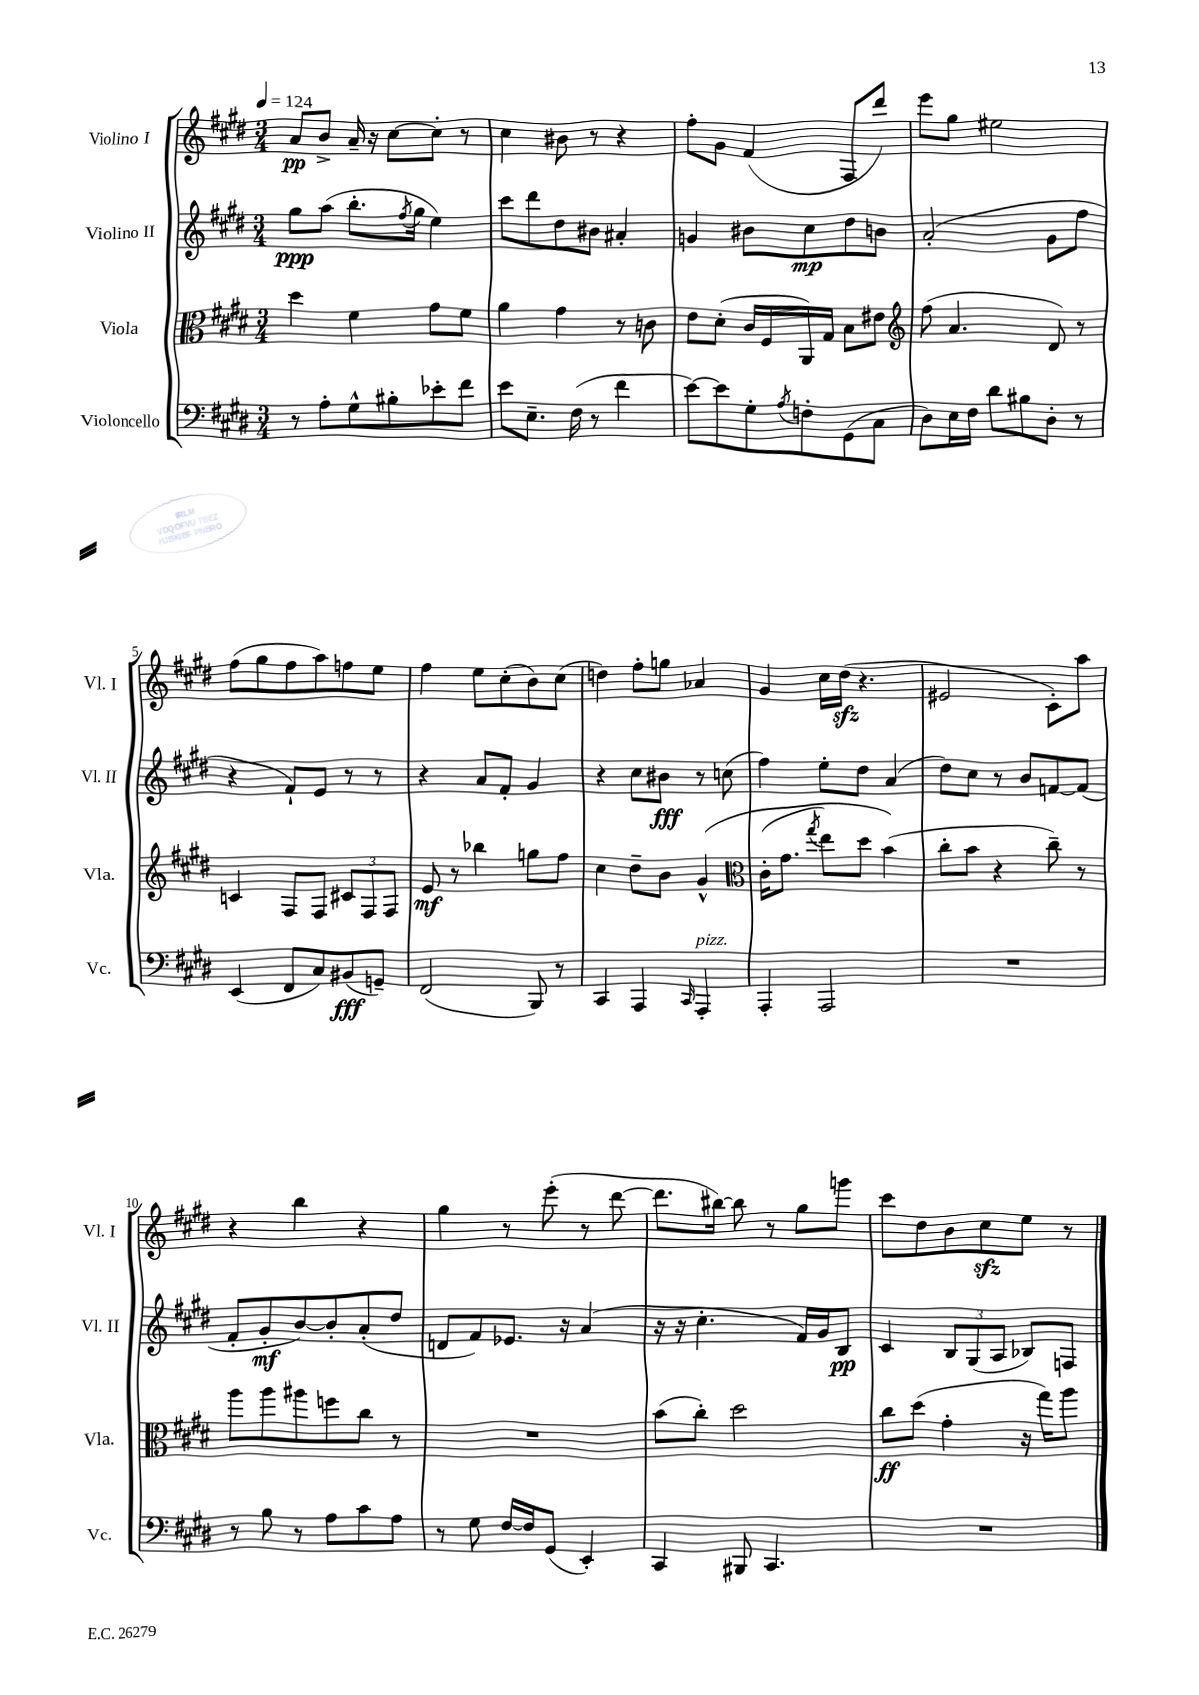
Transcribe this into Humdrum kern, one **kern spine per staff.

**kern	**kern	**kern	**kern
*staff4	*staff3	*staff2	*staff1
*clefF4	*clefC3	*clefG2	*clefG2
*k[f#c#g#d#]	*k[f#c#g#d#]	*k[f#c#g#d#]	*k[f#c#g#d#]
*M3/4	*M3/4	*M3/4	*M3/4
*MM124	*MM124	*MM124	*MM124
8r	4dd#\	8gg#\L	8a/L
8A'\L	.	(8aa\J	8b^/J
8G#^^\	4f#\	8.bb'\L	16a~/
.	.	.	16r
8B#'\	.	.	[8cc#\L
.	.	8qff#/	.
.	.	16gg#\Jk	.
8e-'\	8g#\L	4ee\)	8cc#'\]J
8f#\J	8f#\J	.	8r
=	=	=	=
8e\L	4a\	8ccc#\L	4cc#\
8.E~\J	.	8ddd#\	.
.	4g#\	8dd#\	8b#\
(16F#\	.	.	.
8r	.	8b#\J	8r
4f#\	8r	4a#'/	4r
.	8c\	.	.
=	=	=	=
[8e\L)	8e\L	4g/	8ff#'\L
8e\]	(8d#'\J	.	8g#\J
8G#'\	16c#/LL	8b#\L	(4f#/
.	16F#/	.	.
8qA/	.	.	.
8F'\	16AA/)	8cc#\	.
.	16G#/JJ	.	.
(8GG#\	8B\L	8dd#\	8F#/L
8C#\J	8e#\J	8b\J	8ddd#/J)
=	=	=	=
*	*clefG2	*	*
8D#\L)	(8ff#\	(2a'/	8eee\L
16E\L	4.a/	.	8gg#\J
16F#\JJ	.	.	.
8d#\L	.	.	2ee#\
8B#\	.	.	.
8D#'\J	8d#/)	8g#\L	.
8r	8r	8ff#\J	.
=	=	=	=
(4EE/	4c/	4r	(8ff#\L
.	.	.	8gg#\
8FF#/L	8F#/L	8f#`/L)	8ff#\
8C#/)	8F#/J	8e/J	8aa\)
(8BB#/	12c#/L	8r	8ff\
.	12F#/	.	.
8GG~/J)	.	8r	8ee\J
.	12F#/J	.	.
=	=	=	=
(2FF#/	8e/	4r	4ff#\
.	8r	.	.
.	4bb-\	8a/L	8ee\L
.	.	8f#'/J	(8cc#'\
8BBB/)	8gg\L	4g#/	8b\)
8r	8ff#\J	.	(8cc#\J
=	=	=	=
4CC#/	4cc#\	4r	4dd\)
4AAA/	8dd#~\L	8cc#\L	8ff#'\L
.	8b\J	8b#\J	8gg\J
16qqCC#/	.	.	.
4AAA'/	&(4g#^^/	8r	4a-/
.	.	(8cc\	.
=	=	=	=
*	*clefC3	*	*
4AAA'/	(16c#'\LK	4ff#\)	4g#/
.	8.g#\J	.	.
.	8qgg#/	.	.
2AAA/	8ee\L)	8ee'\L	16cc#\LL
.	.	.	(16dd#\JJ
.	8dd#\J	8dd#\J	4.r
.	(4b\&)	(4a/	.
=	=	=	=
2.r	8cc#'\L	8dd#\L)	2e#/
.	8b\J	8cc#\J	.
.	4r	8r	.
.	.	8b/L	.
.	8cc#~\)	[8f/	8c#'\L)
.	8r	(8f/]J	8aa\J
=	=	=	=
8r	8aa\L	8f#'/L	4r
8B\	8aa\	8g#'/	.
8r	8aa#\	[8b/)	4bb\
8A\L	8ff\	8b'/]	.
8c#\	8cc#\J	(8a'/	4r
8A\J	8r	8dd#/J	.
=	=	=	=
8r	2.r	8d/L	4gg#\
8G#\	.	8f#/)	.
[16F#/LL	.	8.e-/J	8r
16F#/]J	.	.	.
(8GG#/J	.	.	(8eee'\
.	.	16r	.
4EE'/)	.	(4a/	8r
.	.	.	[8ddd#\
=	=	=	=
4CC#/	(8b\L	16r	8.ddd#\]L
.	.	16r	.
.	8cc#'\J)	4.cc#'\	.
.	.	.	[16bb#\Jk)
8BBB#/	2dd#\	.	8bb#\]
4.CC#/	.	.	8r
.	.	16f#/LL)	8gg#\L
.	.	16g#/J	.
.	.	8B/J	8ggg\J
=	=	=	=
2.r	8cc#\L	4c#/	8ccc#\L
.	(8dd#\J	.	8dd#\
.	4g#'\	12B/L	8b\
.	.	(12G#/	.
.	.	.	8cc#\
.	.	12A/J	.
.	16r	8B-/L)	8ee\J
.	16gg#\LK)	.	.
.	8aa\J	8F/J	8r
==	==	==	==
*-	*-	*-	*-
